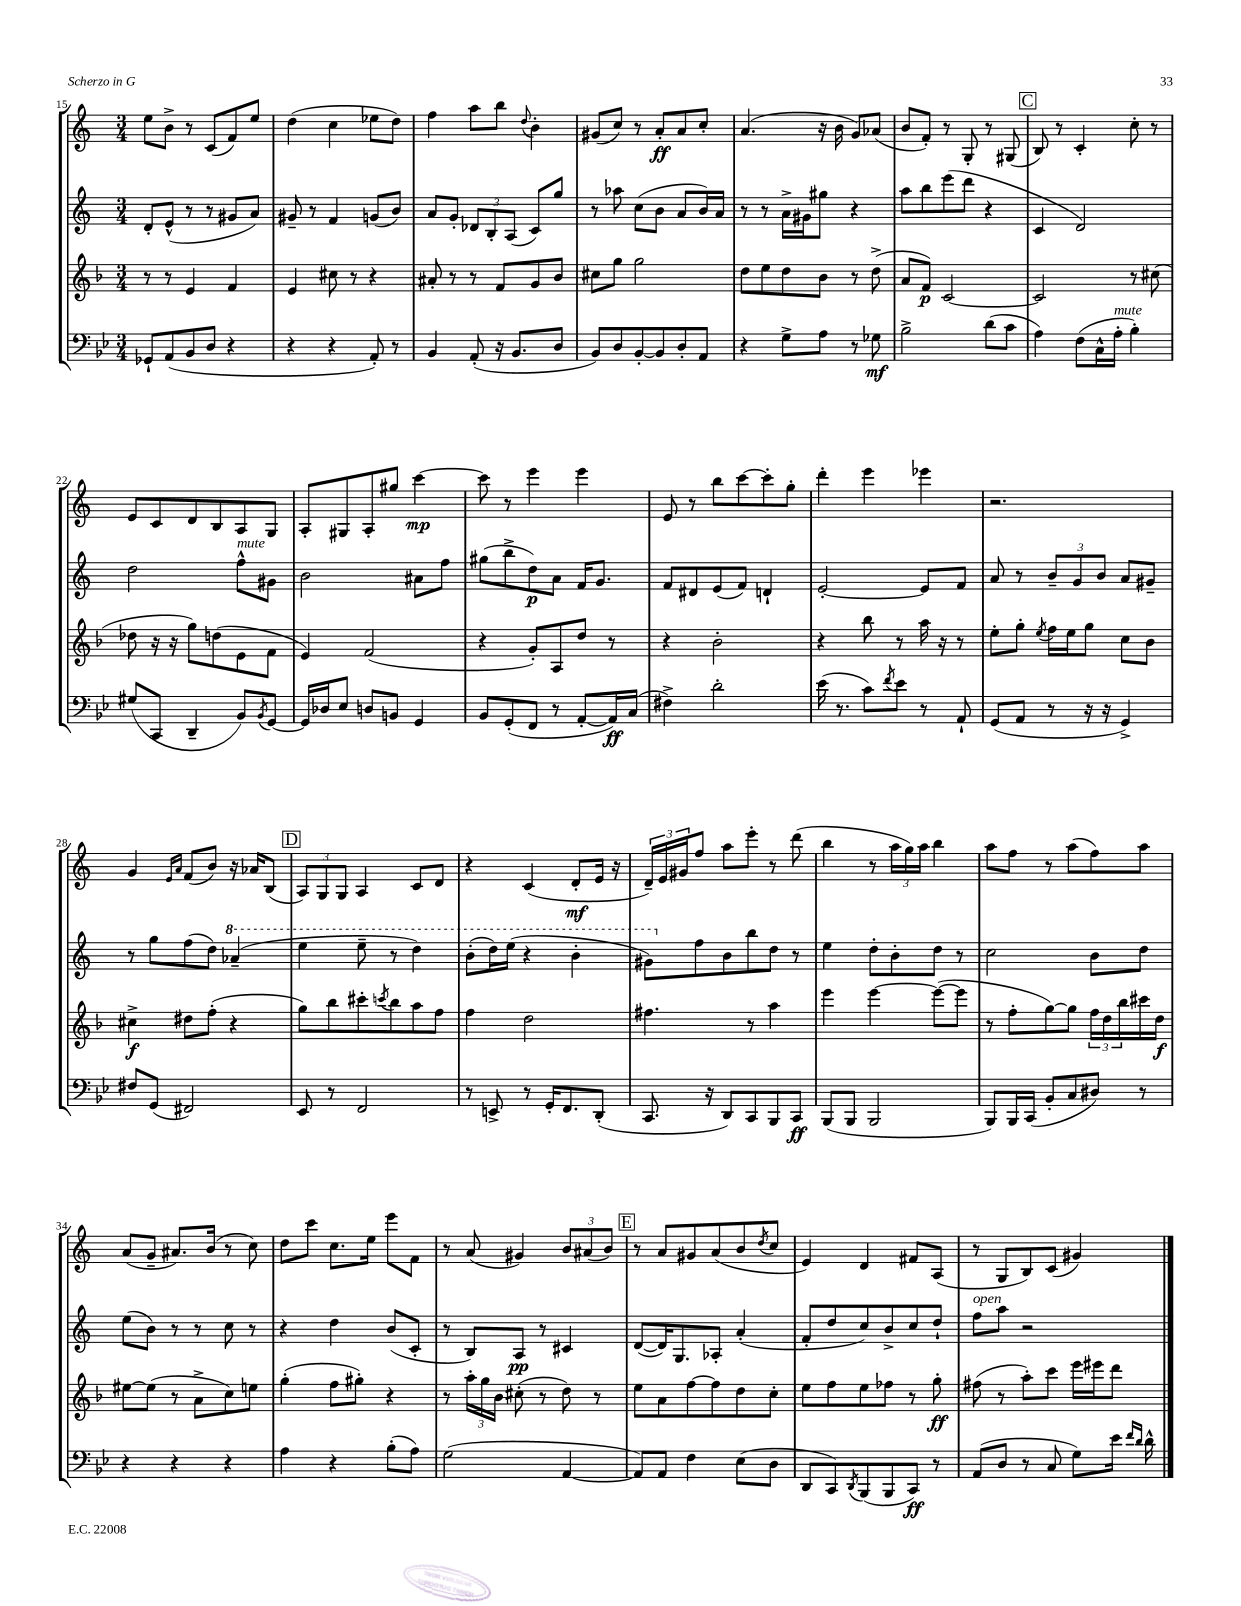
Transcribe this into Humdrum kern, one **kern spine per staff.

**kern	**kern	**kern	**kern
*staff4	*staff3	*staff2	*staff1
*clefF4	*clefG2	*clefG2	*clefG2
*k[b-e-]	*k[b-]	*k[]	*k[]
*M3/4	*M3/4	*M3/4	*M3/4
8GG-`	8r	8d'	8ee
(8AA	8r	(8e^^	8b^
8BB-	4e	8r	8r
8D	.	8r	(8c
4r	4f	8g#	8f)
.	.	8a)	8ee
=	=	=	=
4r	4e	8g#~	(4dd
.	.	8r	.
4r	8cc#	4f	4cc
.	8r	.	.
8AA')	4r	(8g	8ee-
8r	.	8b)	8dd)
=	=	=	=
4BB-	8a#'	8a	4ff
.	8r	8g'	.
(8AA'	8r	12d-	8aa
.	.	12B'	.
16r	8f	.	8bb
.	.	(12A	.
8.BB-	.	.	.
.	.	.	8qqdd
.	8g	8c)	4b'
8D	8b-	8gg	.
=	=	=	=
8BB-)	8cc#	8r	(8g#
8D	8gg	8aa-	8cc)
[8BB-'	2gg	(8cc	8r
8BB-]	.	8b	8a'
8D'	.	8a	8a
8AA	.	16b)	8cc'
.	.	16a	.
=	=	=	=
4r	8dd	8r	(4.a
.	8ee	8r	.
8G^	8dd	16a^	.
.	.	16g#	.
8A	8b-	8gg#	16r
.	.	.	16b
8r	8r	4r	8g)
8G-	(8dd^	.	(8a-
=	=	=	=
2B-^	8a	8aa	8b
.	8f)	8bb	8f')
.	[2c	(8eee	8r
.	.	8ddd	8G'
(8d	.	4r	8r
8c	.	.	(8G#
=	=	=	=
4A)	2c]	4c	8B)
.	.	.	8r
(8F	.	2d)	4c'
16C^^	.	.	.
16A'	.	.	.
4B-')	8r	.	8cc'
.	(8cc#	.	8r
=	=	=	=
(8G#	8dd-	2dd	8e
8CC	16r	.	8c
.	16r	.	.
4DD~	8gg)	.	8d
.	(8dd	.	8B
8BB-)	8e	8ff^^	8A
8qBB-	.	.	.
[8GG	8f	8g#	8G
=	=	=	=
16GG]	4e)	2b	8A'
16D-	.	.	.
8E-	.	.	8G#
8D	(2f	.	8A'
8BB	.	.	8gg#
4GG	.	8a#	[4ccc
.	.	8ff	.
=	=	=	=
8BB-	4r	(8gg#	8ccc]
(8GG'	.	8bb^	8r
8FF	8g')	8dd)	4eee
8r	8A	8a	.
[8AA'	8dd	16f	4eee
.	.	8.g	.
16AA])	8r	.	.
(16C	.	.	.
=	=	=	=
4F#^)	4r	8f	8e
.	.	8d#	8r
2d'	2b-'	(8e	8bb
.	.	8f)	[8ccc
.	.	4d`	8ccc']
.	.	.	8gg'
=	=	=	=
(16e-	4r	[2e'	4ddd'
8.r	.	.	.
8c)	8bb-	.	4eee
8qf	.	.	.
8e-	8r	.	.
8r	16aa	8e]	4eee-
.	16r	.	.
8AA`	8r	8f	.
=	=	=	=
(8GG	8ee'	8a	2.r
8AA	8gg'	8r	.
.	8qee	.	.
8r	16ff	12b~	.
.	16ee	.	.
.	.	12g	.
16r	8gg	.	.
.	.	12b	.
16r	.	.	.
4GG^)	8cc	8a	.
.	8b-	8g#~	.
=	=	=	=
8F#	4cc#^	8r	4g
(8GG	.	8gg	.
.	.	.	16qqe
.	.	.	16qqa
2FF#)	8dd#	(8ff	(8f
.	(8ff'	8dd)	8b)
.	4r	(4aa-~	16r
.	.	.	16a-
.	.	.	(8B
=	=	=	=
8EE-	8gg)	4eee	12A)
.	.	.	12G
8r	8bb-	.	.
.	.	.	12G
2FF	8ccc#'	8eee~	4A
.	8qccc	.	.
.	8bb-	8r	.
.	8aa	4ddd)	8c
.	8ff	.	8d
=	=	=	=
8r	4ff	(8bb'	4r
8EE^	.	16ddd)	.
.	.	(16eee	.
8r	2dd	4r	(4c
16GG'	.	.	.
8.FF	.	.	.
.	.	4bb'	8d'
(8DD'	.	.	16e
.	.	.	16r
=	=	=	=
8.CC	4.ff#	8gg#)	24d~)
.	.	.	24e
.	.	.	24g#
.	.	8ff	8ff
16r	.	.	.
8DD)	.	8b	8aa
8CC	8r	8bb	8eee'
8BBB-	4aa	8dd	8r
8CC	.	8r	(8ddd
=	=	=	=
(8BBB-	4eee	4ee	4bb
8BBB-	.	.	.
2BBB-	[4eee	8dd'	8r
.	.	8b'	24aa
.	.	.	24gg)
.	.	.	24aa
.	(8eee_	8dd	4bb
.	8eee]	8r	.
=	=	=	=
8BBB-)	8r	2cc	8aa
16BBB-	8ff'	.	8ff
(16CC	.	.	.
8BB-'	[8gg)	.	8r
8C	8gg]	.	(8aa
8D#)	24ff	8b	8ff)
.	24dd	.	.
.	24bb-	.	.
8r	16ccc#	8dd	8aa
.	16dd	.	.
=	=	=	=
4r	[8ee#	(8ee	(8a
.	(8ee#]	8b)	8g~
4r	8r	8r	8.a#)
.	8a^	8r	.
.	.	.	(16b
4r	8cc)	8cc	8r
.	8ee	8r	8cc)
=	=	=	=
4A	(4gg'	4r	8dd
.	.	.	8ccc
4r	8ff	4dd	8.cc
.	8gg#')	.	.
.	.	.	16ee
(8B-'	4r	(8b	8eee
8A)	.	8c'	8f
=	=	=	=
(2G	8r	8r	8r
.	24aa'	8B)	(8a
.	24gg	.	.
.	24b-	.	.
.	(8cc#'	8A	4g#)
.	8r	8r	.
[4AA	8dd)	4c#	12b
.	.	.	(12a#
.	8r	.	.
.	.	.	12b)
=	=	=	=
8AA])	8ee	([8d	8r
8AA	8a	16d])	8a
.	.	8.G	.
4F	[8ff	.	8g#
.	8ff]	8A-'	(8a
(8E-	8dd	(4a'	8b
.	.	.	8qdd
8D	8cc'	.	8cc
=	=	=	=
8DD	8ee	8f'	4e)
8CC)	8ff	8dd	.
8qDD	.	.	.
(8BBB-	8ee	8cc)	4d
8BBB-	8ff-	8b^	.
8CC)	8r	8cc	8f#
8r	8gg'	8dd`	(8A
=	=	=	=
(8AA	(8ff#	8ff	8r
8D	8r	8aa	8G
8r	8aa')	2r	8B)
8C	8ccc	.	(8c
8G)	16eee	.	4g#)
.	16eee#	.	.
16e-	8ddd	.	.
16qqf	.	.	.
16qqd	.	.	.
16d^^	.	.	.
==	==	==	==
*-	*-	*-	*-
